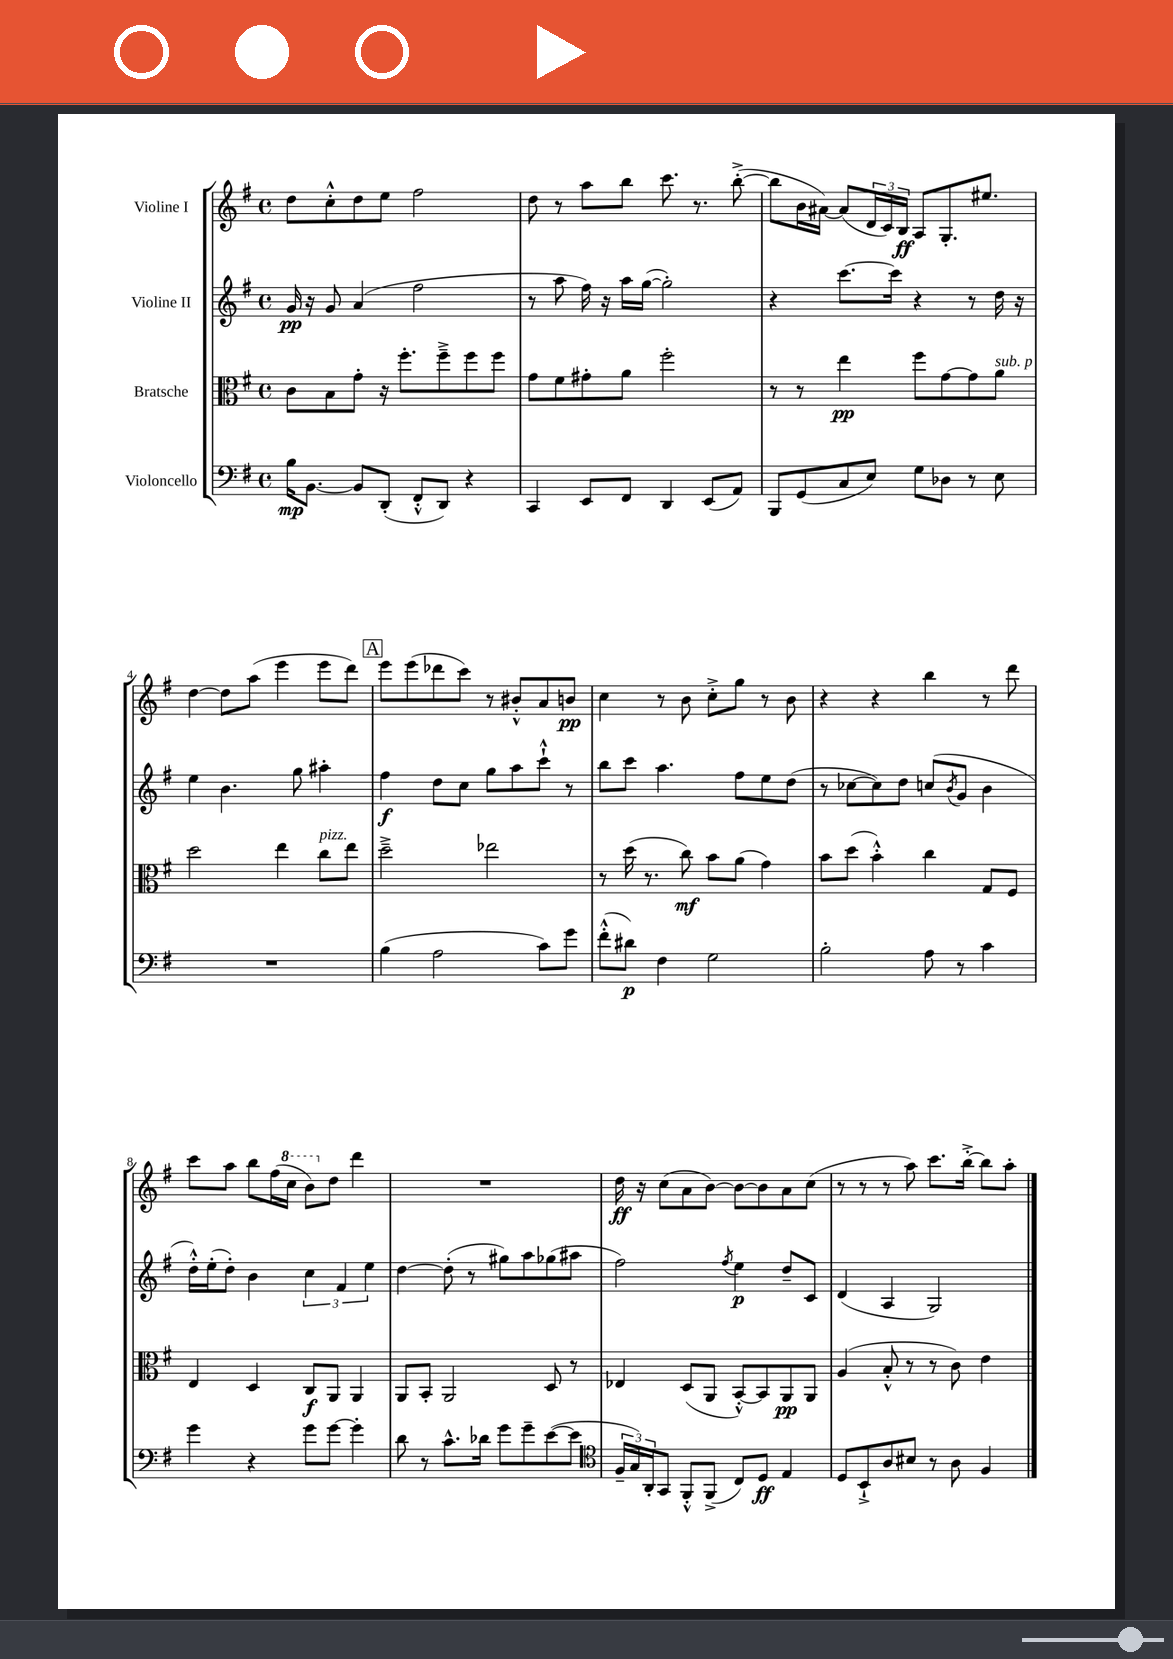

**kern	**kern	**kern	**kern
*staff4	*staff3	*staff2	*staff1
*clefF4	*clefC3	*clefG2	*clefG2
*k[f#]	*k[f#]	*k[f#]	*k[f#]
*M4/4	*M4/4	*M4/4	*M4/4
*met(c)	*met(c)	*met(c)	*met(c)
16B	8c	16g	8dd
[8.BB	.	16r	.
.	8B	8g	8cc'^^
8BB]	8g'	(4a	8dd
(8DD'	16r	.	8ee
.	8.ff#'	.	.
8FF#'^^	.	2ff#	2ff#
8DD)	8ff#~^	.	.
4r	8ff#	.	.
.	8ff#	.	.
=	=	=	=
4CC	8g	8r	8dd
.	8f#	8aa	8r
8EE	8g#'	16ff#)	8aa
.	.	16r	.
8FF#	8a	16aa	8bb
.	.	([16gg	.
4DD	2ff#'	2gg'])	8.ccc
.	.	.	8.r
(8EE	.	.	.
8AA)	.	.	([8bb'^
=	=	=	=
8BBB	8r	4r	8bb]
(8GG	8r	.	16b
.	.	.	[16a#)
8C	4ee	[8.ccc	(8a#]
8E)	.	.	24d
.	.	.	24c)
.	.	16ccc]	.
.	.	.	24B
8G	8ff#	4r	8A
8D-	[8g	.	8.G'
8r	8g]	8r	.
.	.	.	8.ee#
8E	8a	16dd	.
.	.	16r	.
=	=	=	=
1r	2dd	4ee	[4dd
.	.	4.b	8dd]
.	.	.	(8aa
.	4ee	.	4eee
.	.	8gg	.
.	8cc	4aa#'	8eee
.	8ee	.	8ddd)
=	=	=	=
(4B	2dd~^	4ff#	8eee
.	.	.	(8eee
2A	.	8dd	8ddd-
.	.	8cc	8ccc)
.	2ee-	8gg	8r
.	.	8aa	8b#'^^
8c)	.	8ccc`^^	8a
8g	.	8r	8b
=	=	=	=
(8f#'^^	8r	8bb	4cc
8d#)	(16dd	8ccc	.
.	8.r	.	.
4F#	.	4.aa	8r
.	8cc)	.	8b
2G	8b	.	8cc'^
.	(8a	8ff#	8gg
.	4g)	8ee	8r
.	.	(8dd	8b
=	=	=	=
2B'	8b	8r	4r
.	(8dd	[8cc-	.
.	4b'^^)	8cc-])	4r
.	.	8dd	.
8A	4cc	(8cc	4bb
.	.	8qb	.
8r	.	8g	.
4c	8G	4b	8r
.	8F#	.	8ddd
=	=	=	=
4g	4E	16dd'^^)	8ccc
.	.	(16ee'	.
.	.	8dd')	8aa
4r	4D	4b	8bb
.	.	.	(16ff#
.	.	.	16ccc
8g	8C	6cc	8bb)
[8g	8AA	.	8dd
.	.	6f#	.
4g']	4AA	.	4ddd
.	.	6ee	.
=	=	=	=
8d	8AA	[4dd	1r
8r	8BB'	.	.
8.c^^	2AA	(8dd']	.
.	.	8r	.
16d-	.	.	.
8g	.	8gg#)	.
8g~	.	8aa	.
([8e	8D	(8gg-	.
8e]	8r	8aa#	.
=	=	=	=
*clefC4	*	*	*
24F#~	4E-	2ff#)	16dd
24G)	.	.	.
.	.	.	16r
24AA'	.	.	.
8GG	.	.	(8cc
8FF#'^^	(8D	.	8a
(8FF#^	8AA	.	[8b)
.	.	8qff#	.
8C)	[8BB'^^)	4ee	8b_
8D	8BB]	.	8b]
4E	8AA	8dd~	8a
.	8AA	8c	(8cc
=	=	=	=
8D	(4A	(4d	8r
8BB`^	.	.	8r
8A	8B'^^	4A	8r
8B#	8r	.	8aa)
8r	8r	2G)	8.ccc
8A	8c)	.	.
.	.	.	[16bb'^
4F#	4e	.	8bb]
.	.	.	8aa'
==	==	==	==
*-	*-	*-	*-
